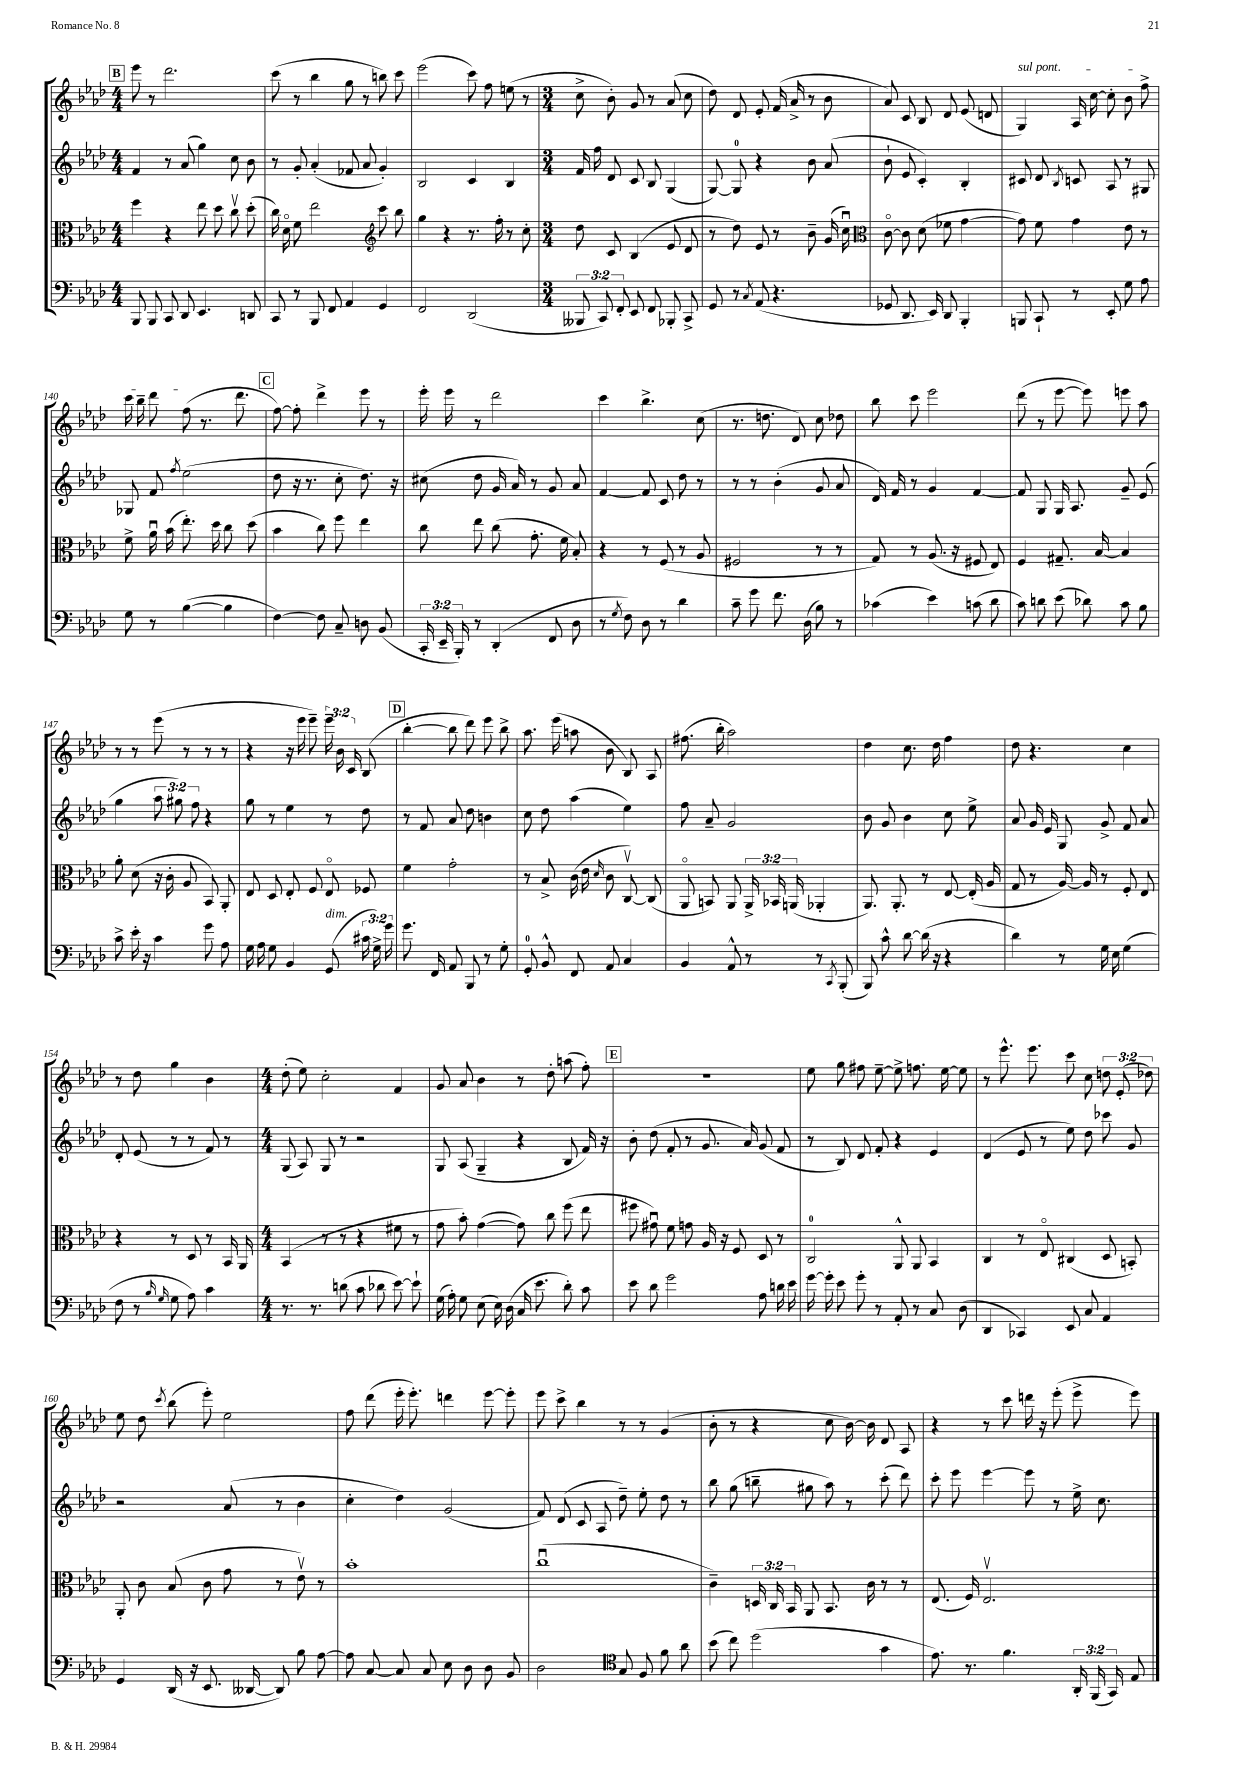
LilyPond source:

<<
\new StaffGroup <<
\new Staff = "s0" {
    \clef treble \key aes \major \numericTimeSignature \time 4/4 \override Staff.TupletNumber.text = #tuplet-number::calc-fraction-text
    \autoBeamOff \mark \markup { \box "B" } ees'''8 r8 des'''2. |
    c'''8( r8 bes''4 g''8 r8 b''8) c'''8 |
    ees'''2( c'''8) f''8 e''8( r8 |
    \numericTimeSignature \time 3/4 c''8-> bes'8-.) g'8 r8 aes'8( c''8 |
    des''8) des'8 ees'8-. f'16( aes'16-> r8 bes'8 |
    aes'8) c'8 bes8 des'8 ees'8( d'8 |
    \once \override TextSpanner.bound-details.left.text = \markup { \italic "sul pont." } g4\startTextSpan) aes16 c''16~ c''8-. bes'8 f''8-> |
    c'''16 bes''16-- des'''8 f''8\stopTextSpan( r8. des'''8. |
    \mark \markup { \box "C" } f''8~) f''8-. des'''4-> ees'''8 r8 |
    ees'''16-. ees'''16 r8 des'''2 |
    c'''4 bes''4.-> c''8( |
    r8. d''8. des'8) c''8 des''8 |
    bes''8 c'''8 ees'''2 |
    des'''8( r8 ees'''8~ ees'''8) e'''8 aes''8 |
    r8 r8 ees'''8( r8 r8 r8 |
    r4 r16 ees'''16 ees'''8--) \tuplet 3/2 { ees'''16-- bes'16 c'16 } bes8( |
    \mark \markup { \box "D" } bes''4~-. bes''8 des'''8) ees'''8 bes''8-> |
    aes''8. ees'''16( a''8 bes'8 bes8) aes8 |
    fis''8.( bes''16-. aes''2) |
    des''4 c''8. des''16 f''4 |
    des''8 r4. c''4 |
    r8 des''8 g''4 bes'4 |
    \numericTimeSignature \time 4/4 des''8-.( ees''8) c''2-. f'4 |
    g'8 aes'8 bes'4 r8 des''8-. a''8( f''8-.) |
    \mark \markup { \box "E" } R1 |
    ees''8 g''8 fis''8 ees''8~-- ees''8-> f''8. ees''16~ ees''8 |
    r8 ees'''8.-^ ees'''8. c'''8 c''8 \tuplet 3/2 { d''8 ees'8-.( des''8) } |
    ees''8 des''8 \acciaccatura { c'''8 } bes''8( ees'''8-.) ees''2 |
    f''8 des'''8( ees'''16-. ees'''8.-.) d'''4 ees'''8~ ees'''8-. |
    ees'''8 c'''8-> bes''4 r8 r8 g'4( |
    bes'8-. r8 r4 c''8 bes'16~) bes'16 des'8 aes8 |
    r4 r8 c'''8 d'''16 r16 ees'''8-.( ees'''8-> ees'''8) \bar "|." |
}
\new Staff = "s1" {
    \clef treble \key aes \major \numericTimeSignature \time 4/4 \override Staff.TupletNumber.text = #tuplet-number::calc-fraction-text
    \autoBeamOff \mark \markup { \box "B" } f'4 r8 aes'8( g''4) c''8 bes'8 |
    r8 g'8-. aes'4-.( fes'8 aes'8 g'4-.) |
    bes2 c'4 bes4 |
    \numericTimeSignature \time 3/4 f'16 f''16 des'8 c'8 bes8 g4( |
    g8~) g8-0 r4 bes'8 aes'8( |
    bes'8-! ees'8 c'4-.) bes4-. |
    cis'8 des'8 \acciaccatura { bes8 } c'8 aes8 r8 gis8 |
    ges8 f'8 \acciaccatura { f''8 } ees''2( |
    \mark \markup { \box "C" } des''8 r16 r8. c''8-. des''8.) r16 |
    cis''8( des''8 g'16 aes'16) r8 g'8 aes'8 |
    f'4~ f'8 c'8 des''8 r8 |
    r8 r8 bes'4-.( g'8 aes'8 |
    des'16) f'16 r8 g'4 f'4~ |
    f'8 g8 g16 aes8. g'8-- ees'8( |
    g''4 \tuplet 3/2 { aes''8 gis''8) f''8 } r4 |
    g''8 r8 ees''4 r8 des''8 |
    \mark \markup { \box "D" } r8 f'8 aes'8 des''8 b'4 |
    c''8 des''8 aes''4( ees''4) |
    f''8 aes'8-- g'2 |
    bes'8 g'8 bes'4 c''8 ees''8-> |
    aes'8 g'16 ees'16 g8 g'8-> f'8 aes'8 |
    des'8-. ees'8( r8 r8 f'8) r8 |
    \numericTimeSignature \time 4/4 g8( aes8) g8 r8 r2 |
    g8 aes8( g4-- r4 bes8 f'16) r16 |
    \mark \markup { \box "E" } bes'8-. des''8( f'8-. r8 g'8. aes'16) g'8( f'8 |
    r8 bes8) des'8 f'8-. r4 ees'4 |
    des'4( ees'8 r8 ees''8) des''8 ces'''8 g'8 |
    r2 aes'8( r8 bes'4 |
    c''4-. des''4) g'2( |
    f'8) des'8( c'8 aes8 des''8--) ees''8-. des''8 r8 |
    bes''8 g''8( b''8-- gis''8 aes''8) r8 c'''8-.( des'''8) |
    c'''8-. ees'''8 ees'''4~ ees'''8 r8 ees''16-> c''8. \bar "|." |
}
\new Staff = "s2" {
    \clef alto \key aes \major \numericTimeSignature \time 4/4 \override Staff.TupletNumber.text = #tuplet-number::calc-fraction-text
    \autoBeamOff \mark \markup { \box "B" } f''4 r4 ees''8 des''8 c''8\upbow des''8-.( |
    c''16) des'16\flageolet f'8 ees''2 \clef treble c'''8 bes''8 |
    g''4 r4 r8. f''16-. r8 c''8-. |
    \numericTimeSignature \time 3/4 des''8 c'8 bes4( ees'8 des'8 |
    r8 des''8) ees'8 r8 bes'8-- g'16( c''16\downbow) |
    \clef alto c'8~\flageolet c'8 des'8( fes'8 g'4~ |
    g'8) f'8 g'4 ees'8 r8 |
    f'8-> aes'16\downbow bes'16( ees''8.-.) des''16 c''8 des''8( |
    \mark \markup { \box "C" } bes'4 c''8) f''8 ees''4 |
    c''8 ees''8 c''8( g'8.-. f'16 bes8-.) |
    r4 r8 f8( r8 aes8 |
    fis2 r8 r8 |
    g8) r8 aes8.( r16 fis8 ees8) |
    f4 gis8.-- bes16~ bes4 |
    aes'8-. des'8( r16 c'16-. aes8 bes,8) aes,8-. |
    ees8 des8 ees8-. f8 ees8\flageolet fes8 |
    \mark \markup { \box "D" } f'4 g'2-. |
    r8 bes8-> c'16( ees'16 \grace { des'16 } c'8 c8~\upbow) c8( |
    aes,8\flageolet b,8) aes,8 \tuplet 3/2 { aes,16-> bes,16 a,16( } aes,4-. |
    aes,8.) aes,8.-. r8 ees8~ ees16-.( aes16 |
    g8 r8 aes16~) aes16 r8 f8-. ees8 |
    r4 r8 des8 r8 bes,16 aes,16 |
    \numericTimeSignature \time 4/4 bes,4( r8 r8 r4 fis'8 r8 |
    g'8 bes'8-.) g'4~( g'8) c''8 f''8( ees''8 |
    \mark \markup { \box "E" } fis''8 gis'8\downbow) f'8 g'8 aes16 r16 f8 des8 r8 |
    c2-0 aes,8-^ aes,8 bes,4 |
    c4 r8 ees8\flageolet cis4( des8 b,8-.) |
    aes,8-. c'8 bes8( c'8 g'8 r8 ees'8\upbow) r8 |
    bes'1-. |
    c''1\downbow( |
    c'4--) \tuplet 3/2 { d16 c16 bes,16 } aes,8 bes,8. c'16 r8 r8 |
    ees8.( f16) ees2.\upbow \bar "|." |
}
\new Staff = "s3" {
    \clef bass \key aes \major \numericTimeSignature \time 4/4 \override Staff.TupletNumber.text = #tuplet-number::calc-fraction-text
    \autoBeamOff \mark \markup { \box "B" } bes,,8 bes,,8 c,8 des,8 ees,4. d,8 |
    c,8 r8 bes,,8 f,8 aes,4 g,4 |
    f,2 des,2( |
    \numericTimeSignature \time 3/4 \tuplet 3/2 { beses,,8 c,8) f,8-. } ees,8 f,8 bes,,8-. c,8-> |
    g,8 r8 \acciaccatura { c8 } aes,8( r4. |
    ges,8 des,8. ees,16) des,8 bes,,4-. |
    b,,8 c,8-! r8 ees,8-. g8 aes8 |
    g8 r8 bes4~( bes4 |
    \mark \markup { \box "C" } f4~) f8 c8-- d8 bes,8( |
    \tuplet 3/2 { c,16-. ees,16-- bes,,16-.) } r8 des,4-.( f,8 des8 |
    r8 \acciaccatura { g8 } f8) des8 r8 des'4 |
    c'8-- g'8 f'8. des16( bes8) r8 |
    ces'4( ees'4) c'8( des'8 |
    c'8) d'8 ees'8( des'8) c'8 bes8 |
    c'8-> ees'16-. r16 c'4 g'8 aes8 |
    g16 aes16 g8 bes,4 g,8^\markup { \italic "dim." }( \tuplet 3/2 { cis'16 g16->) g'16 } |
    \mark \markup { \box "D" } g'8. f,16 aes,8 bes,,8 r8 g8-. |
    g,8-0-. bes,8-^ f,8 aes,8 c4 |
    bes,4 aes,8-^ r8 r8 \acciaccatura { c,8 } bes,,8-.( |
    bes,,8) c'8-^ des'8~ des'16( r16 r4 |
    des'4) r8 g16 ees16 g4( |
    f8 r8 \grace { bes16 g16 } g8 aes8) c'4 |
    \numericTimeSignature \time 4/4 r8. r8. d'8( c'8 des'8 ees'8~) ees'8-! |
    g16( aes16-.) g8 ees8( ees16) des16( c16 ees'8. des'8-.) c'8 |
    \mark \markup { \box "E" } ees'8 des'8 g'2 aes8 d'16 ees'16 |
    g'16~ g'16-. ees'8 g'8-. r8 aes,8-. r8 c8 des8( |
    des,4 ces,4) ees,8 c8 aes,4 |
    g,4 des,16( r16 ees,8. deses,16~ deses,8) bes8 aes8~ |
    aes8 c8~ c8 c8 ees8 des8 des8 bes,8 |
    des2 \clef tenor g8 f8 f'8 aes'8 |
    bes'8( c''8) des''2( g'4 |
    ees'8.) r8. f'4. \tuplet 3/2 { aes,16-. f,16( g,16) } ees8 \bar "|." |
}
>>
>>
\layout { \context { \Score currentBarNumber = #133 } }
